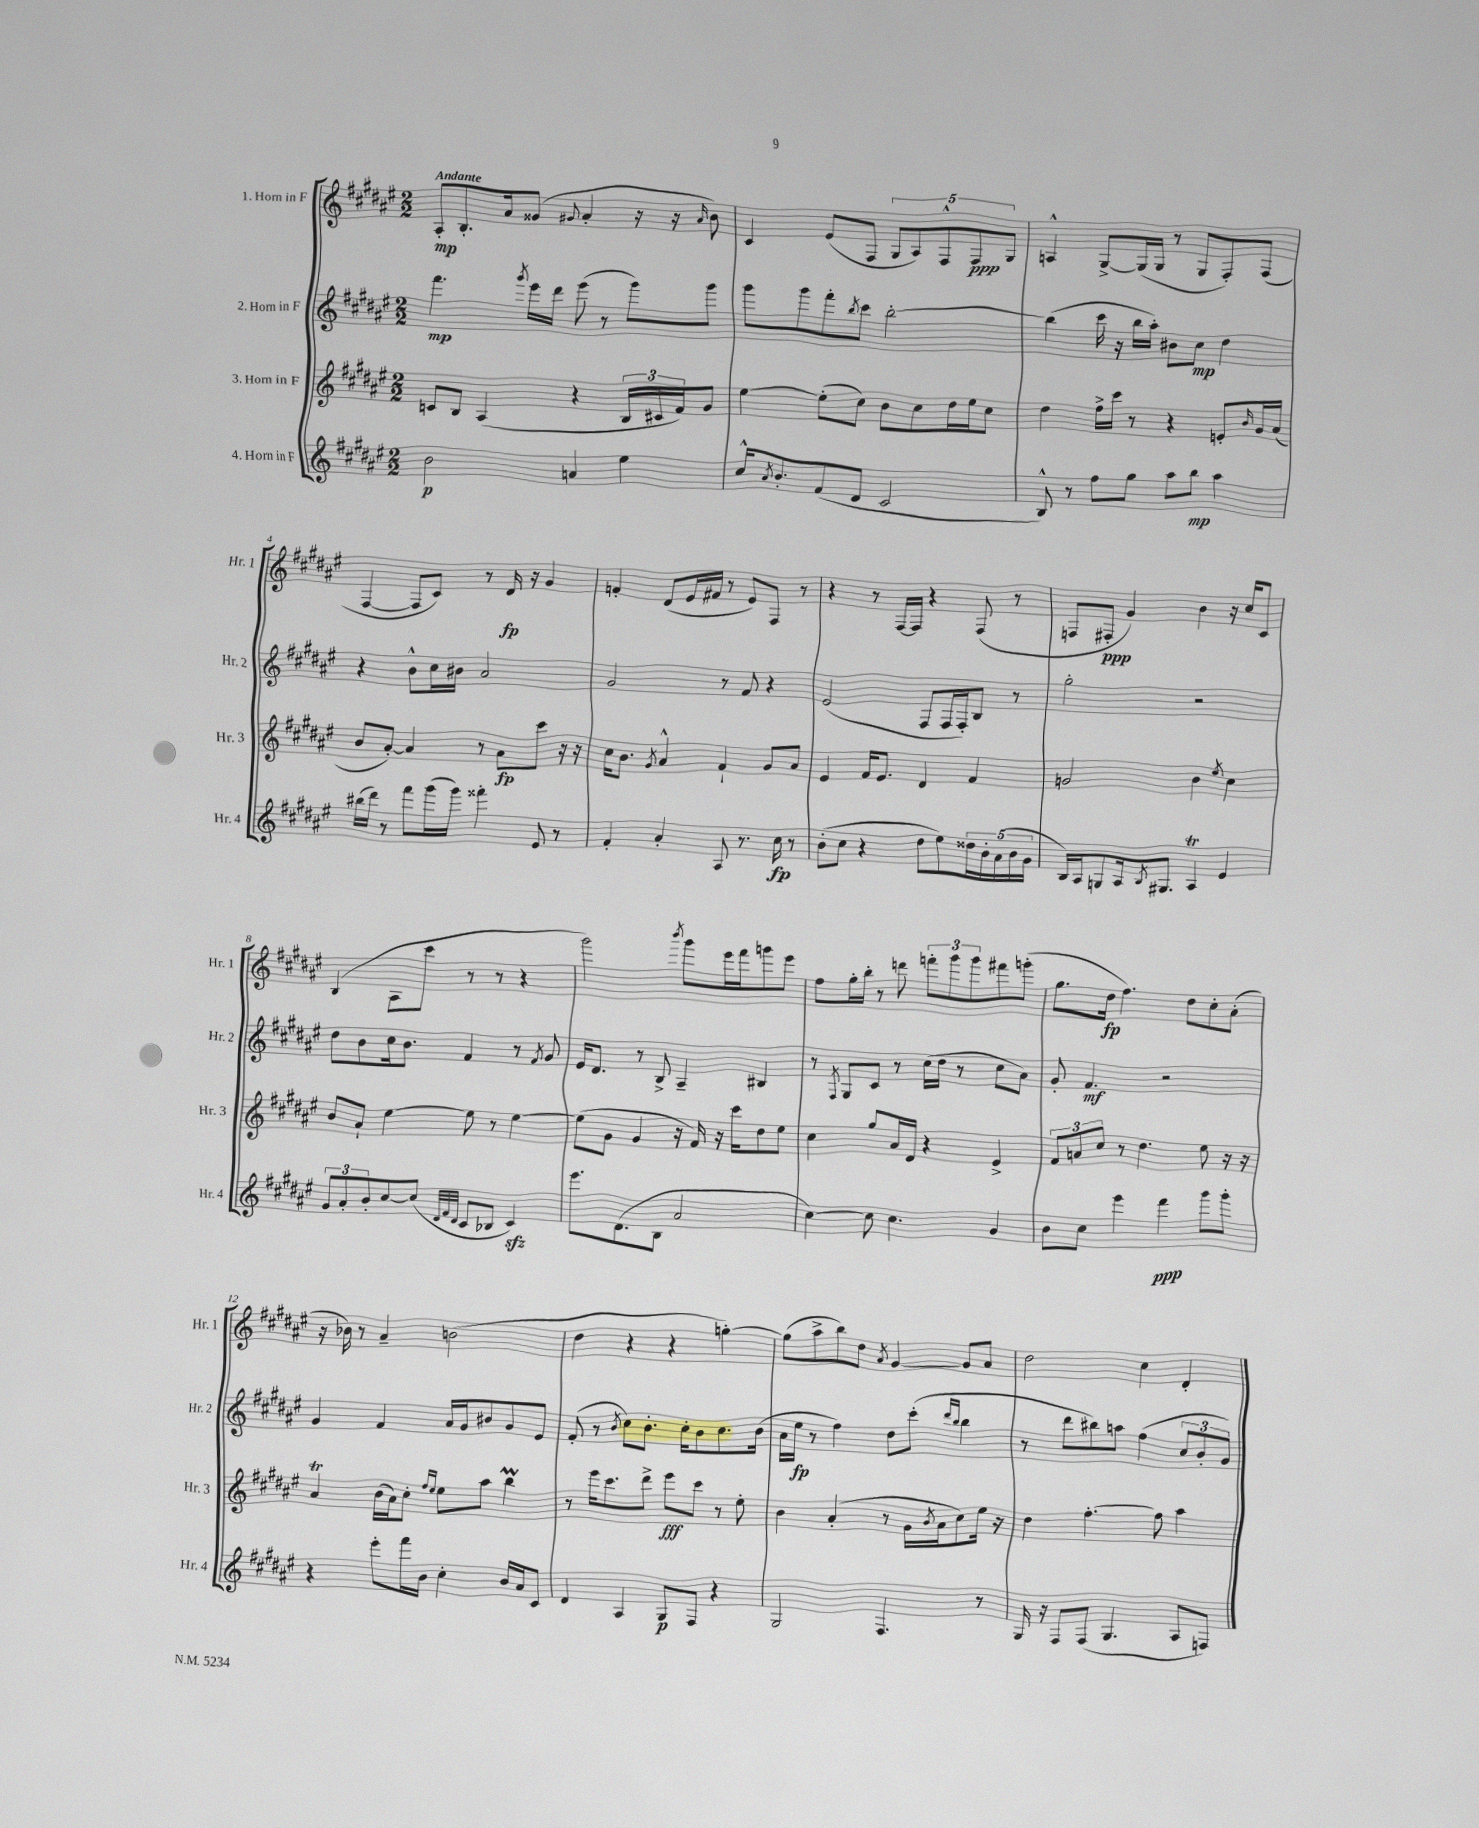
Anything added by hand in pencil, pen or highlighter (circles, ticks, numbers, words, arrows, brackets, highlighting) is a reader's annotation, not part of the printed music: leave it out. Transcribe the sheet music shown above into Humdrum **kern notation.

**kern	**kern	**kern	**kern
*staff4	*staff3	*staff2	*staff1
*clefG2	*clefG2	*clefG2	*clefG2
*k[f#c#g#d#a#e#]	*k[f#c#g#d#a#e#]	*k[f#c#g#d#a#e#]	*k[f#c#g#d#a#e#]
*M2/2	*M2/2	*M2/2	*M2/2
2b	8c	4.fff#	8A#'
.	8B	.	8.B'
.	(4A#	.	.
.	.	.	16a#
.	.	8qggg#	.
.	.	16eee#	(8g##
.	.	16ddd#	.
.	.	.	8qqg#
4a	4r	(8eee#	4a#'
.	.	8r	.
4ee#	24B	8ggg#)	16r
.	24c#	.	.
.	.	.	16r
.	24f#)	.	.
.	.	.	16qqa#
.	8g#	8ggg#	8b)
=	=	=	=
16cc#^^	[4ee#	8ggg#	4c#
8qa#	.	.	.
8.b'	.	.	.
.	.	8ggg#	.
(8f#	(8ee#']	8fff#'	(8e#
.	.	8qbb	.
8d#	8cc#)	8ccc#	8F#
2c#	8b	[2bb'	10G#
.	.	.	10A#)
.	8cc#	.	.
.	.	.	10F#^^
.	16dd#	.	.
.	.	.	10F#
.	16ee#	.	.
.	8cc#	.	.
.	.	.	10G#
=	=	=	=
8B^^)	4dd#	(4bb]	4A^^
8r	.	.	.
8ff#	16ff#^	16ccc#	[8G#^
.	16ccc#	16r	.
8gg#	8r	16bb	(16G#]
.	.	16aa#')	16G#
8aa#	4r	8b#	8r
8bb	.	8cc#	8G#
4aa#	8e'	4dd#	8F#')
.	16qqb	.	.
.	16g#	.	(8F#
.	(16a#	.	.
=	=	=	=
(16bb#	8b	4r	[4F#
16ddd#)	.	.	.
8r	[8a#')	.	.
8fff#	4a#]	8b^^	8F#]
(16ggg#	.	16cc#	8c#)
16ggg#)	.	16b#	.
4fff##'	8r	2a#	8r
.	8a#	.	16d#
.	.	.	16r
8e#	8ccc#	.	4g#
8r	16r	.	.
.	16r	.	.
=	=	=	=
4f#'	16cc#	2g#	4f'
.	8.b	.	.
.	8qg#	.	.
4a#'	4a#^^	.	(8d#
.	.	.	16e#
.	.	.	16f#
8A#	4f#`	8r	8r
8.r	.	8f#	8e#)
.	8g#	4r	8F#
16cc#	.	.	.
8r	8a#	.	8r
=	=	=	=
(8b'	4e#	(2e#	4r
8cc#	.	.	.
4r	16f#	.	8r
.	8.e#	.	.
.	.	.	[16F#
.	.	.	16F#]
8dd#	4d#	8F#	4r
8ee#)	.	16F#	.
.	.	16F#')	.
20dd##	4f#	8B	(8F#
20b'	.	.	.
(20a#	.	.	.
.	.	8r	8r
20b	.	.	.
20g#	.	.	.
=	=	=	=
16B)	2g	2gg#'	8F
16A#	.	.	.
8G	.	.	8F#'
16A#	.	.	4g#)
8qB	.	.	.
8.G#	.	.	.
4A#	4b	2r	4b
.	8qee#	.	.
4e#	4cc#	.	16r
.	.	.	16cc#
.	.	.	8c#
=	=	=	=
12g#	8b	8dd#	(4B
12a#'	.	.	.
.	8a#`	8b	.
12b'	.	.	.
[8cc#	[4ee#	16cc#	8A#
.	.	8.b	.
(8cc#]	.	.	8ccc#
32qqd#	.	.	.
32qqf#	.	.	.
32qqd#	.	.	.
8c#	8ee#]	4f#	8r
8B-	8r	.	8r
4c#)	[4ee#	8r	4r
.	.	8qf#	.
.	.	8g#	.
=	=	=	=
8.eee#	(8ee#]	16e#	2ggg#)
.	.	8.d#	.
.	8g#	.	.
(8.d#	.	.	.
.	4g#	8r	.
8B	.	8B^	.
.	.	.	8qbbb
2a#	16r	4A#~	8ggg#
.	16f#)	.	.
.	16r	.	16eee#
.	16ccc#	.	16fff#
.	8dd#	4B#	8ggg
.	8ee#	.	8eee#
=	=	=	=
[4cc#)	4cc#	8r	8ff#
.	.	8qF#	.
.	.	8G#	16gg#'
.	.	.	16bb'
8cc#]	8gg#	8c#	8r
4.cc#	16a#	8r	8ddd
.	16d#	.	.
.	4r	(16cc#	12fff'
.	.	16dd#	.
.	.	.	12ggg#
.	.	8r	.
.	.	.	12ggg#
4g#	4e#^	8cc#	8fff#
.	.	8a#)	(8ggg'
=	=	=	=
8b	12f#	8g#'	8.gg#
.	12a	.	.
8cc#	.	4.f#	.
.	12cc#	.	.
.	.	.	16dd#
4eee#	8r	.	4.ff#)
.	4.dd#	.	.
4fff#	.	2r	.
.	.	.	8dd#
8ggg#	8ee#	.	8cc#'
8ggg#'	16r	.	(8a#'
.	16r	.	.
=	=	=	=
4r	4a#	4g#	16r
.	.	.	16b-)
.	.	.	8r
8eee#'	(16b	4f#	4a#~
.	16a#)	.	.
16fff#	8cc#'	.	.
16b	.	.	.
.	16qqff#	.	.
.	16qqee#	.	.
4cc#'	8ee#	16a#	(2b
.	.	16g#	.
.	8aa#	8b#	.
16b	4bb	8g#	.
16a#	.	.	.
8c#	.	8e#	.
=	=	=	=
4d#	8r	(8f#'	4dd#
.	16eee#	8r	.
.	8.ccc#	.	.
.	.	8qb	.
4A#	.	8cc#)	4r
.	8ddd#^	8.b'	.
8G#	8eee#	.	4r
.	.	16cc#'	.
8F#	8ccc#	8b	.
4r	8r	8.cc#	[4gg')
.	8ee#'	.	.
.	.	(16b	.
=	=	=	=
2G#	4b	16a#	(8gg]
.	.	16ee#	.
.	.	8r	8aa#^
.	(4a#'	4ff#)	8bb)
.	.	.	8dd#
.	.	.	8qa#
4.F#	8r	8dd#	[4g#
.	16g#	(8ccc#'	.
.	8qb	.	.
.	16a#	.	.
.	.	16qqddd#	.
.	.	16qqbb	.
.	8cc#)	4bb	8g#]
8r	16ee#	.	8a#
.	16r	.	.
=	=	=	=
16G#	4dd#	8r	2dd#
16r	.	.	.
8F#	.	8ddd#	.
(8F#	[4.ff#'	8bb#)	.
4.G#	.	8aa	.
.	.	(4ff#	4cc#
.	8ff#]	.	.
8A#	4aa#	12cc#	4d#'
.	.	12b'	.
8F)	.	.	.
.	.	12g#)	.
==	==	==	==
*-	*-	*-	*-
